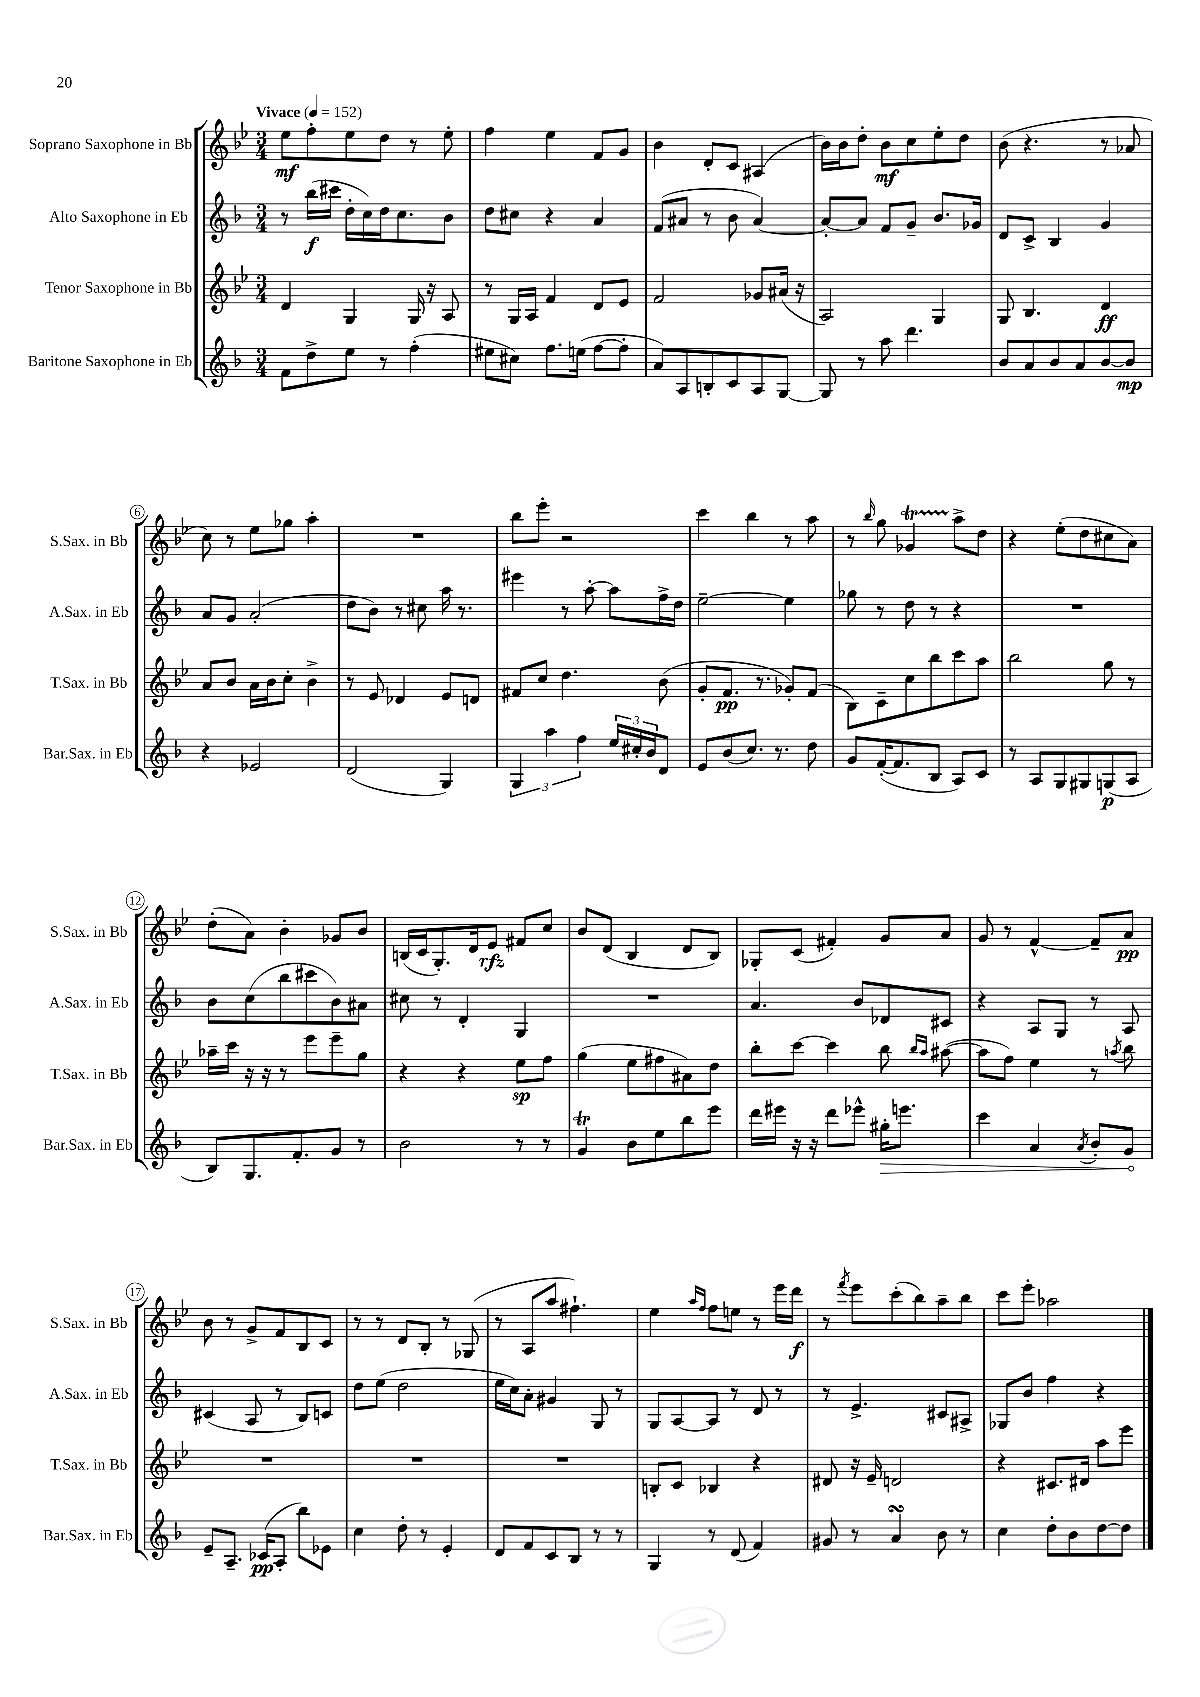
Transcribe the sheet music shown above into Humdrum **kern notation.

**kern	**kern	**kern	**kern
*staff4	*staff3	*staff2	*staff1
*clefG2	*clefG2	*clefG2	*clefG2
*k[b-]	*k[b-e-]	*k[b-]	*k[b-e-]
*M3/4	*M3/4	*M3/4	*M3/4
*MM152	*MM152	*MM152	*MM152
8f	4d	8r	8ee-
8dd^	.	(16bb-	8ff'
.	.	16ccc#	.
8ee	4G	16dd'	8ee-
.	.	16cc)	.
8r	.	16dd	8dd
.	.	8.cc	.
(4ff'	16G	.	8r
.	16r	.	.
.	8A	8b-	8ee-'
=	=	=	=
8ee#	8r	8dd	4ff
8cc#)	16G	8cc#	.
.	16A	.	.
8.ff	4f	4r	4ee-
(16ee	.	.	.
[8ff	8d	4a	8f
8ff']	8e-	.	8g
=	=	=	=
8a)	2f	(8f	4b-
8A	.	8a#	.
8B'	.	8r	8d'
8c	.	8b-	8c
8A	8g-	[4a#)	(4A#
[8G	(16a#	.	.
.	16r	.	.
=	=	=	=
8G]	2A)	8a#'_	16b-)
.	.	.	16b-
8r	.	8a#]	8dd'
8aa	.	8f	8b-
4.ddd	.	8g~	8cc
.	4G	8.b-	8ee-'
.	.	.	8dd
.	.	16g-	.
=	=	=	=
8b-	8G	8d	(8b-
8a	4.B-	8c^	4.r
8b-	.	4B-	.
8a	.	.	.
[8b-	4d	4g	8r
8b-]	.	.	8a-
=	=	=	=
4r	8a	8a	8cc)
.	8b-	8g	8r
2e-	16a	(2a'	8ee-
.	16b-	.	.
.	8cc'	.	8gg-
.	4b-^	.	4aa'
=	=	=	=
(2d	8r	8dd	2.r
.	8e-	8b-)	.
.	4d-	8r	.
.	.	8cc#	.
4G)	8e-	16aa	.
.	.	8.r	.
.	8d	.	.
=	=	=	=
6G	8f#	4eee#	8bb-
.	8cc	.	8eee-'
6aa	.	.	.
.	4.dd	8r	2r
6ff	.	.	.
.	.	[8aa'	.
24ee	.	8aa]	.
24cc#'	.	.	.
24b-	.	.	.
8d	(8b-	16ff^	.
.	.	16dd	.
=	=	=	=
8e	8g'	[2ee~	4ccc
(8b-	8.f	.	.
8.cc)	.	.	4bb-
.	8.r	.	.
8.r	.	.	.
.	8g-')	4ee]	8r
8dd	(8f	.	8aa
=	=	=	=
8g	8B-)	8gg-	8r
.	.	.	16qqbb-
([16f'	8c~	8r	8gg
8.f]	.	.	.
.	8cc	8dd	4g-
8B-	8bb-	8r	.
8A)	8ccc	4r	8aa^
8c	8aa	.	8dd
=	=	=	=
8r	2bb-	2.r	4r
8A	.	.	.
8G	.	.	(8ee-'
8G#	.	.	8dd
(8G	8gg	.	8cc#
8A	8r	.	8a)
=	=	=	=
8B-)	16aa-~	8b-	(8dd'
.	16ccc	.	.
8.G	16r	(8cc	8a)
.	16r	.	.
.	8r	8bb-	4b-'
8.f'	.	.	.
.	8eee-	8ccc#	.
8g	8eee-~	8b-)	8g-
8r	8gg	8a#	8b-
=	=	=	=
2b-	4r	8cc#	(16B
.	.	.	16c
.	.	8r	8.G')
.	4r	4d'	.
.	.	.	16d
.	.	.	8e-
8r	8ee-	4G	8f#
8r	8ff	.	8cc
=	=	=	=
4g	(4gg	2.r	8b-
.	.	.	(8d
8b-	8ee-	.	4B-
8ee	8ff#	.	.
8bb-	8a#)	.	8d
8eee	8dd	.	8B-)
=	=	=	=
16ddd	8bb-'	4.a	8G-'
16eee#	.	.	.
16r	[8ccc	.	(8c
16r	.	.	.
8ddd	4ccc]	.	4f#')
8eee-^^	.	8b-	.
16gg#'	8bb-	8d-	8g
8.eee	.	.	.
.	16qqbb-	.	.
.	16qqaa	.	.
.	([8aa#	8c#	8a
=	=	=	=
4ccc	8aa#]	4r	8g
.	8ff)	.	8r
4a	4ee-	8A	[4f^^
.	.	8G	.
8qa	.	.	.
8b-'	8r	8r	8f~]
.	8qaa	.	.
8g	8bb-	8A	8a
=	=	=	=
8e~	2.r	(4c#	8b-
8.A~	.	.	8r
.	.	8A	8g^
(16c-	.	.	.
8A'	.	8r	8f
8bb-)	.	8B-)	8B-
8e-	.	8c	8c
=	=	=	=
4cc	2.r	8dd	8r
.	.	(8ee	8r
8dd'	.	2dd	8d
8r	.	.	8B-'
4e'	.	.	8r
.	.	.	(8G-
=	=	=	=
8d	2.r	16ee	8r
.	.	16cc)	.
8f	.	8a'	8A
8c	.	4g#	8aa
8B-	.	.	4.ff#`)
8r	.	8G	.
8r	.	8r	.
=	=	=	=
4G	8B'	8G	4ee-
.	8c	[8A	.
.	.	.	16qqaa
.	.	.	16qqff
8r	4B-	8A]	8ff
(8d	.	8r	8ee
4f)	4r	8d	8r
.	.	8r	16eee-
.	.	.	16ddd
=	=	=	=
8g#	8d#	8r	8r
.	.	.	8qfff
8r	16r	4.e^	8eee-
.	16e-~	.	.
4a	2d	.	(8ccc'
.	.	.	8bb-)
8b-	.	8c#	8aa~
8r	.	8A#^	8bb-
=	=	=	=
4cc	4r	8G-	8ccc
.	.	8b-	8eee-'
8dd'	8.c#	4ff	2aa-
8b-	.	.	.
.	16d#	.	.
[8dd	8aa	4r	.
8dd]	8eee-	.	.
==	==	==	==
*-	*-	*-	*-
